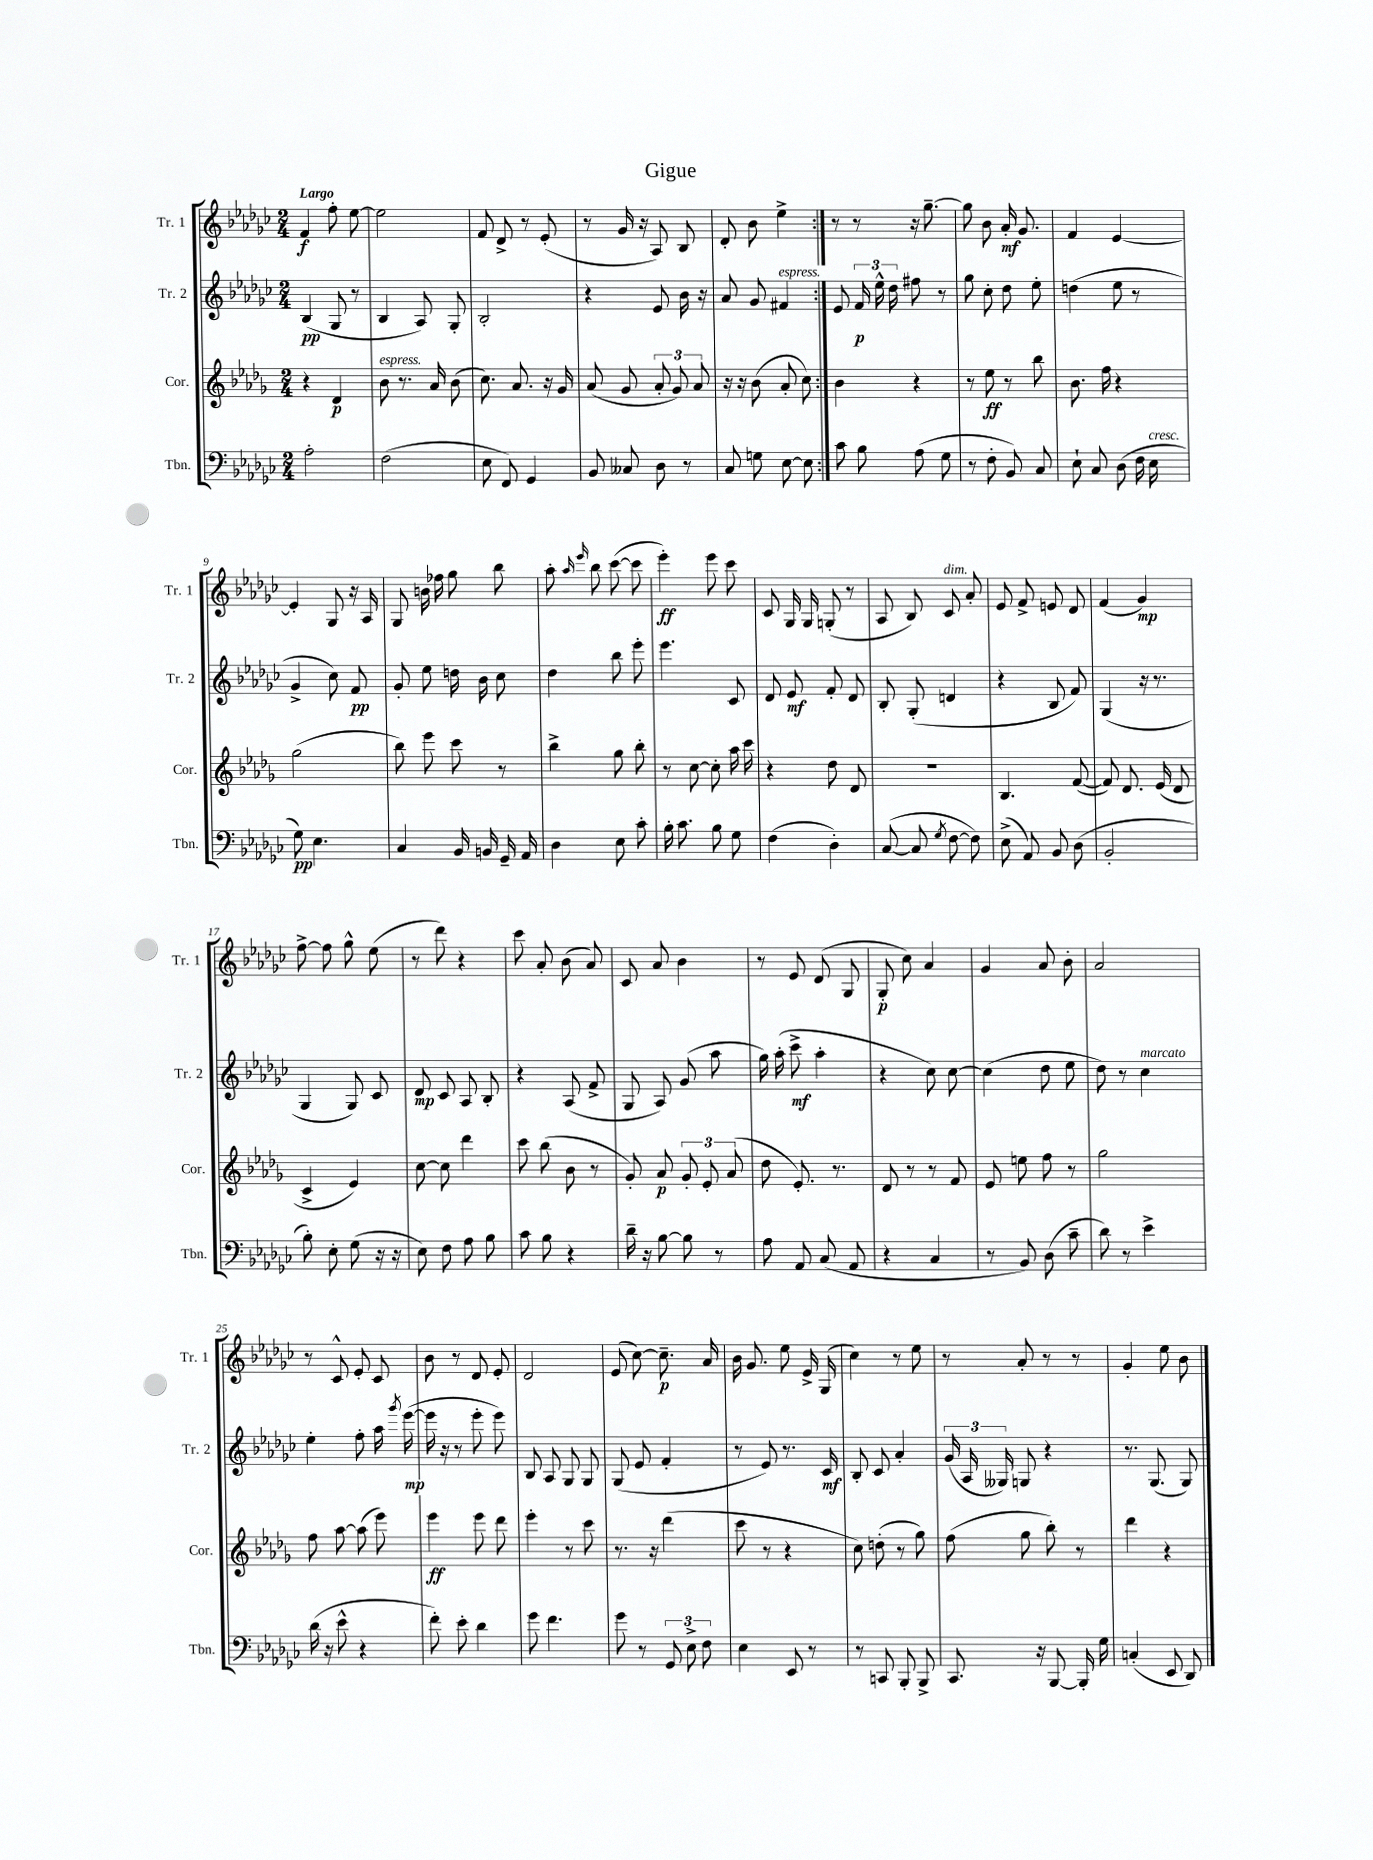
\header { title = "Gigue" }
<<
\new StaffGroup <<
\new Staff = "s0" \with { instrumentName = "Tr. 1" shortInstrumentName = "Tr. 1" } {
    \clef treble \key ges \major \numericTimeSignature \time 2/4 \tempo "Largo"
    \autoBeamOff \repeat volta 2 { f'4\f f''8-. ees''8~ |
    ees''2 |
    f'8 des'8-> r8 ees'8-.( |
    r8 ges'16 r16 aes8) bes8 |
    des'8-. bes'8 ees''4-> | }
    r8 r8 r16 ges''8.~-- |
    ges''8 bes'8 aes'16-.\mf ges'8. |
    f'4 ees'4~ |
    ees'4-. ges8 r16 aes16 |
    ges8 b'16 fes''16 ges''8 bes''8 |
    aes''8-. \grace { aes''16 ees'''16 } bes''8 ces'''8~( ces'''8 |
    ees'''4-.\ff) ees'''8 ces'''8 |
    ces'8 ges16 ges16 g8-.( r8 |
    aes8 bes8) ces'8^\markup { \italic "dim." } aes'8-. |
    ees'8 f'8-> e'8 des'8 |
    f'4( ges'4\mp) |
    f''8~-> f''8 ges''8-^ ees''8( |
    r8 des'''8) r4 |
    ces'''8 aes'8-. bes'8( aes'8) |
    ces'8 aes'8 bes'4 |
    r8 ees'8 des'8( ges8 |
    ges8-.\p ces''8) aes'4 |
    ges'4 aes'8 bes'8-. |
    aes'2 |
    r8 ces'8-^ ees'8-. ces'8 |
    bes'8 r8 des'8 ees'8-. |
    des'2 |
    ees'8( ces''8~) ces''8.--\p aes'16 |
    bes'16 ges'8. ees''8 ees'16-> ges16( |
    ces''4) r8 ees''8 |
    r8 aes'8-. r8 r8 |
    ges'4-. ees''8 bes'8 \bar "|." |
}
\new Staff = "s1" \with { instrumentName = "Tr. 2" shortInstrumentName = "Tr. 2" } {
    \clef treble \key ges \major \numericTimeSignature \time 2/4
    \autoBeamOff \repeat volta 2 { bes4\pp( ges8 r8 |
    bes4 aes8) ges8-. |
    bes2-. |
    r4 ees'8 bes'16 r16 |
    aes'8 ges'8 fis'4^\markup { \italic "espress." } | }
    ees'8 \tuplet 3/2 { f'16\p ees''16-^ des''16 } fis''8 r8 |
    ges''8 ces''8-. des''8 ees''8-. |
    d''4( ees''8 r8 |
    ges'4-> ces''8) f'8\pp |
    ges'8-. ees''8 d''16 bes'16 ces''8 |
    des''4 bes''8 ees'''8-. |
    ees'''4. ces'8 |
    des'8 ees'8\mf f'8-. des'8 |
    bes8-. ges8-.( d'4 |
    r4 bes8 f'8) |
    ges4( r16 r8. |
    ges4 ges8) ces'8 |
    des'8\mp ces'8 aes8 bes8-. |
    r4 aes8( f'8-> |
    ges8 aes8) ges'8( aes''8 |
    ges''16) aes''16-.( ces'''8->\mf aes''4-. |
    r4 ces''8) ces''8~ |
    ces''4( des''8 ees''8 |
    des''8) r8 ces''4^\markup { \italic "marcato" } |
    ees''4-. f''8-. aes''16 \acciaccatura { ges'''8 } ees'''16~\mp( |
    ees'''16 r16 r8 ees'''8-. ees'''8) |
    bes8 aes8 ges8 ges8 |
    ges8( ees'8 f'4-. |
    r8 ees'8) r8. ces'16\mf |
    bes8-. ces'8 aes'4-. |
    \tuplet 3/2 { ges'16( aes16 geses16) } g8 r4 |
    r8. ges8.( ges8) \bar "|." |
}
\new Staff = "s2" \with { instrumentName = "Cor." shortInstrumentName = "Cor." } {
    \clef treble \key des \major \numericTimeSignature \time 2/4
    \autoBeamOff \repeat volta 2 { r4 des'4\p |
    bes'8^\markup { \italic "espress." } r8. aes'16 bes'8( |
    c''8.) aes'8. r16 ges'16 |
    aes'8( ges'8 \tuplet 3/2 { aes'8-. ges'8) aes'8 } |
    r16 r16 bes'8( aes'8-. c''8) | }
    bes'4 r4 |
    r8 ees''8\ff r8 bes''8 |
    bes'8. f''16 r4 |
    ges''2( |
    bes''8) ees'''8 c'''8 r8 |
    bes''4-> ges''8 bes''8-. |
    r8 c''8~ c''8-. aes''16 c'''16 |
    r4 des''8 des'8 |
    r2 |
    bes4. f'8~( |
    f'8) des'8. ees'16( des'8 |
    c'4-> ees'4) |
    c''8~ c''8 des'''4 |
    c'''8 bes''8( bes'8 r8 |
    ges'8-.) aes'8\p \tuplet 3/2 { ges'8-. ees'8-. aes'8( } |
    des''8 ees'8.-.) r8. |
    des'8 r8 r8 f'8 |
    ees'8 e''8 f''8 r8 |
    ges''2 |
    f''8 aes''8~ aes''8( ees'''8) |
    ees'''4\ff ees'''8 des'''8 |
    ees'''4-. r8 c'''8 |
    r8. r16 des'''4( |
    c'''8 r8 r4 |
    c''8) d''8-.( r8 ges''8) |
    f''8( ges''8 bes''8-.) r8 |
    des'''4 r4 \bar "|." |
}
\new Staff = "s3" \with { instrumentName = "Tbn." shortInstrumentName = "Tbn." } {
    \clef bass \key ges \major \numericTimeSignature \time 2/4
    \autoBeamOff \repeat volta 2 { aes2-. |
    f2( |
    ees8 f,8) ges,4 |
    bes,8 ceses8 des8 r8 |
    ces8 g8 ees8~ ees8 | }
    ces'8 bes8 aes8( ges8 |
    r8 f8-. bes,8) ces8 |
    ees8-! ces8 des8( f16 ees16^\markup { \italic "cresc." } |
    ges8\pp) ees4. |
    ces4 bes,16 b,16 ges,16-- aes,16 |
    des4 ees8 ces'8-. |
    bes16-. ces'8. bes8 ges8 |
    f4( des4-.) |
    ces8~( ces8 \acciaccatura { ges8 } f8~ f8) |
    ees8->( aes,8) bes,8 des8( |
    bes,2-. |
    bes8-.) ees8-. ges8( r16 r16 |
    ees8) f8 aes8 bes8 |
    ces'8 bes8 r4 |
    des'16-- r16 bes8~ bes8 r8 |
    aes8 aes,8 ces8( aes,8 |
    r4 ces4 |
    r8 bes,8) des8( ces'8-- |
    des'8) r8 ees'4-> |
    des'16( r16 ees'8-^ r4 |
    f'8-.) ees'8-. des'4 |
    ges'8 f'4. |
    ges'8 r8 \tuplet 3/2 { ges,8 ees8-> f8 } |
    ees4 ees,8 r8 |
    r8 c,8 bes,,8-. bes,,8-> |
    ces,8. r16 bes,,8~ bes,,16-. ges16 |
    c4-.( ees,8 des,8) \bar "|." |
}
>>
>>
